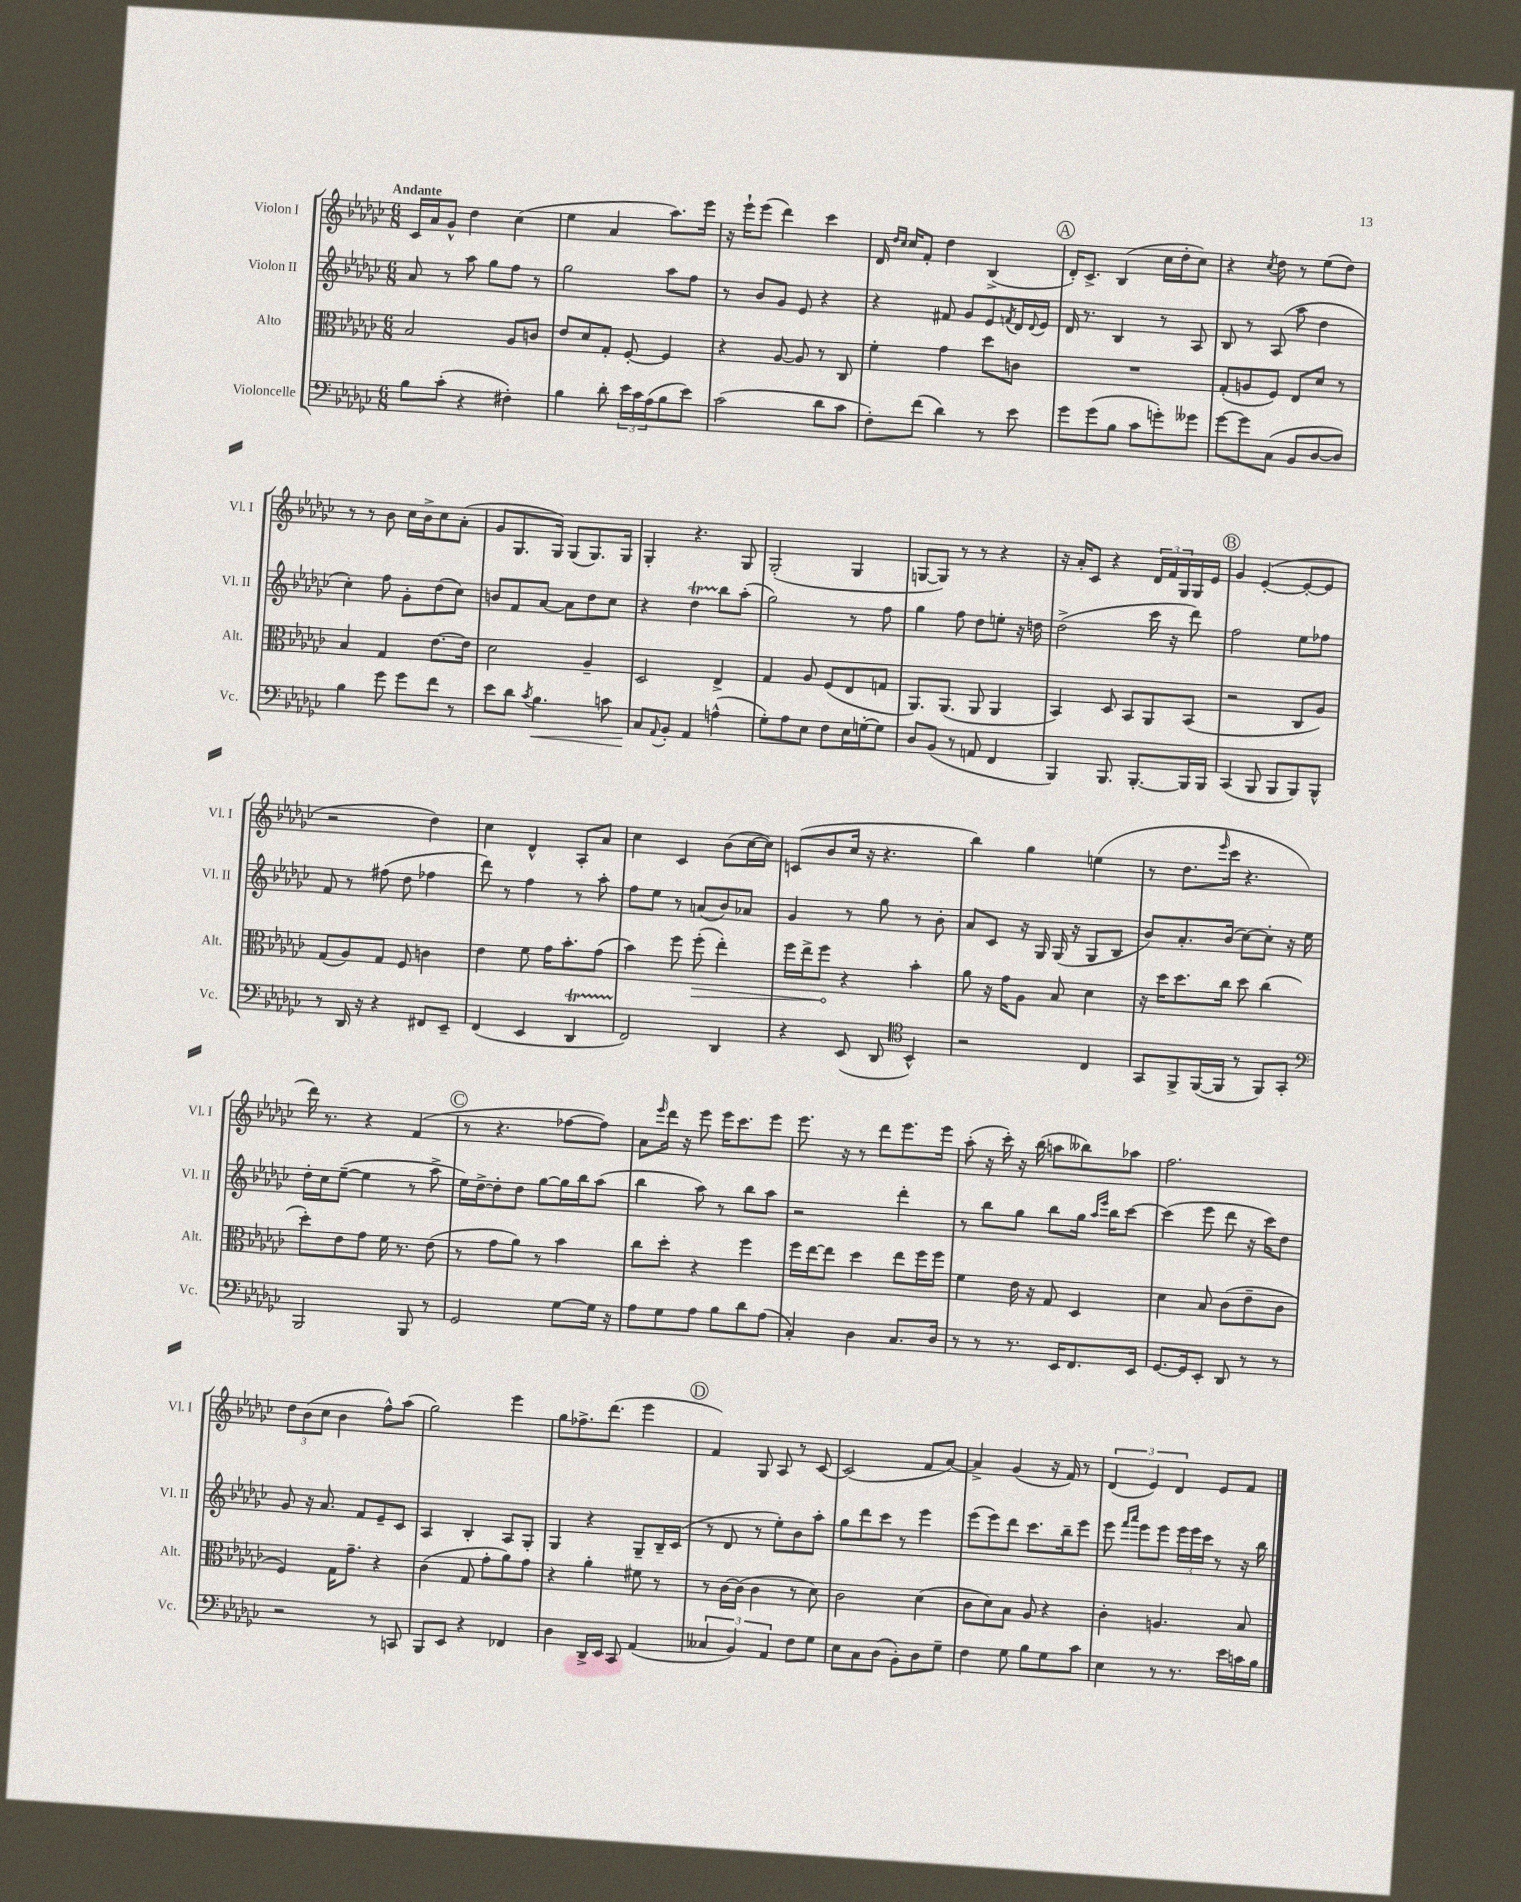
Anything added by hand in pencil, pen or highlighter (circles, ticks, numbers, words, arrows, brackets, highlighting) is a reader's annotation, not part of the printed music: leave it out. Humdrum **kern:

**kern	**kern	**kern	**kern
*staff4	*staff3	*staff2	*staff1
*clefF4	*clefC3	*clefG2	*clefG2
*k[b-e-a-d-g-c-]	*k[b-e-a-d-g-c-]	*k[b-e-a-d-g-c-]	*k[b-e-a-d-g-c-]
*M6/8	*M6/8	*M6/8	*M6/8
8B-	2B-	8a-	16c-
.	.	.	16a-
(8c-'	.	8r	8g-^^
4r	.	8aa-	4dd-
.	.	8gg-	.
4F#')	8A-	8ff	(4cc-
.	8c	8r	.
=	=	=	=
4B-	8e-	2gg-	4ee-
.	8d-	.	.
8d-'	8G-'	.	4a-
24e-	[8F'	.	.
24c-	.	.	.
(24A-	.	.	.
8B-	4F]	8aa-	8.aa-)
8e-)	.	8ff	.
.	.	.	16eee-
=	=	=	=
(2c-	4r	8r	16r
.	.	.	16eee-`
.	.	8b-	(8eee-
.	[8A-	8g-	4ddd-)
.	8A-]	8e-	.
8d-	8r	4r	4ccc-
8c-	8C-	.	.
=	=	=	=
8F')	4f'	4r	16d-
.	.	.	16qqdd-
.	.	.	16qqcc-
.	.	.	16cc-
(8f	.	.	8f'
4d-)	4g-	8f#	4dd-
.	.	8g-	.
8r	8dd-	8e-	(4B-^
.	.	8qf	.
8e-	8c	16d-	.
.	.	8qqd-	.
.	.	16e-	.
=	=	=	=
8g-	2.r	16d-	16d-')
.	.	8.r	8.c-^
(8g-	.	.	.
8B-	.	4B-	(4B-
8c-	.	.	.
8g')	.	8r	16cc-
.	.	.	16dd-'
8g--	.	8A-	8cc-)
=	=	=	=
[8g-	(8G-'	8B-	4r
8g-]	8A	8r	.
.	.	.	8qcc-
(8C-	8F)	(8A-	8dd-
8BB-	8E-	8aa-	8r
[8D-	8d-	4dd-	(8ee-
8D-])	8r	.	8dd-)
=	=	=	=
4B-	4B-	4cc-')	8r
.	.	.	8r
8g-	4G-	8ff	8b-
8g-	.	8g-'	16cc-
.	.	.	16b-^
8f	[8.e-	(8dd-	8cc-
8r	.	8cc-)	(8a-'
.	16e-]	.	.
=	=	=	=
8e-	2d-	8b	8g-
8d-	.	8f	8.G-
8qc-	.	.	.
4.B-	.	[8a-	.
.	.	.	16G-)
.	.	8a-]	(8G-
.	4A-~	8dd-	8.G-)
8c	.	8cc-	.
.	.	.	16G-
=	=	=	=
8C-	2D-	4r	4G-'
8qqAA-	.	.	.
8BB-'	.	.	.
4AA-	.	4dd-	4.r
(4A^^	4E-^	8bb-	.
.	.	(8aa-'	8G-
=	=	=	=
8G-')	4G-	2gg-)	(2G-'
8A-	.	.	.
8E-	8A-	.	.
8F	(8F	.	.
16E-	8E-	8r	4G-
[16G'	.	.	.
8G]	8G	8ff	.
=	=	=	=
8D-	8.AA-)	4gg-	[8G
(8BB-	.	.	8G])
.	(8.AA-	.	.
8r	.	8ff	8r
8AA	8AA-	8dd-	8r
4FF	4AA-	8ee'	4r
.	.	16r	.
.	.	16dd	.
=	=	=	=
4BBB-)	4BB-)	(2dd-^	16r
.	.	.	16a-'
.	.	.	8c-
8.BBB-	8D-	.	4r
.	8BB-	.	.
[8.BBB-'	.	.	.
.	8AA-	16ccc-	24d-
.	.	.	24f
.	.	16r	.
.	.	.	24G-
16BBB-]	(8BB-	8ddd-)	16G-
16BBB-	.	.	16e-
=	=	=	=
(4CC-	2r	2ff	4g-
8BBB-	.	.	([4e-'
8BBB-	.	.	.
8BBB-)	8C-	8ee-	8e-'_
8BBB-^^	8A-)	8ff-	8e-]
=	=	=	=
8r	(8G-	8f	2r
16DD-	8A-)	8r	.
16r	.	.	.
4r	8G-	(8ff#	.
.	8F	8dd-	.
8FF#	4c	4ff-	4dd-)
8EE-~	.	.	.
=	=	=	=
(4FF	4e-	8ddd-)	4cc-
.	.	8r	.
4EE-	8f	4ff	4d-^^
.	16g-	.	.
.	8.b-'	.	.
4DD-	.	8r	8A-'
.	(8g-	8aa-'	8a-
=	=	=	=
2FF)	4b-)	8ff	4cc-
.	.	8ee-	.
.	8ff	8r	4c-
.	(8ff'	(8a	.
4DD-	4ee-')	8b-)	(8b-
.	.	8a-	[16cc-
.	.	.	16cc-])
=	=	=	=
4r	16ff	4g-	(8c
.	16ee-^	.	.
.	8ff	.	8b-
(8EE-	4r	8r	16cc-
.	.	.	16r
8DD-	.	8gg-	4.r
*clefC4	*	*	*
4BB-^^)	4b-'	8r	.
.	.	8b-'	.
=	=	=	=
2r	8a-	8a-	4bb-)
.	16r	8c-	.
.	16g-	.	.
.	8A-	16r	4gg-
.	.	16G-	.
.	8B-	(16G-	.
.	.	16r	.
4C-	4d-	8G-	(4ee
.	.	8B-	.
=	=	=	=
8GG-	16r	8b-)	8r
.	16dd-	.	.
8FF^	8.dd-	8.a-'	8.dd-
([16FF	.	.	.
.	.	.	16qqeee-
16FF]	16cc-	(16b-	16ccc-
8r	8dd-	[8cc-)	4.r
8FF)	(4cc-	8cc-']	.
8GG-'	.	16r	.
.	.	16ee-	.
=	=	=	=
*clefF4	*	*	*
2BBB-	8dd-')	16dd-'	16ddd-)
.	.	16cc-	8.r
.	8e-	([8ee-~	.
.	8g-	4ee-]	4r
.	16f	.	.
.	8.r	.	.
8BBB-	.	8r	(4f
8r	(8e-	8aa-^	.
=	=	=	=
2GG-	8r	16ee-)	8r
.	.	[16dd-^	.
.	8g-	8dd-']	4.r
.	8a-)	8dd-	.
.	8r	[8gg-	.
[8G-	4b-	16gg-]	[8ff-
.	.	16bb-	.
16G-]	.	(8aa-	8ff-])
16r	.	.	.
=	=	=	=
8A-	8cc-	4bb-	8a-
.	.	.	16qqeee-
8G-	8dd-'	.	16ddd-
.	.	.	16r
8A-	4r	8aa-)	8eee-
8B-	.	8r	16eee-
.	.	.	8.ccc-
8d-	4ff	8bb-	.
(8A-	.	8aa-	8eee-
=	=	=	=
4C-')	16ff	2r	8.eee-
.	[16ee-	.	.
.	8ee-]	.	.
.	.	.	16r
4D-	4dd-	.	8r
.	.	.	8ddd-
8.C-	8ee-	4ddd-'	8.eee-
.	16ff	.	.
16D-	16ff	.	16eee-
=	=	=	=
8r	4f	8r	(8aa-'
8r	.	8bb-	16r
.	.	.	16ccc-')
8.r	16e-	8gg-	16r
.	16r	.	(16bb-
.	8G-	8bb-	8aa
16EE-	.	.	.
8.FF	4D-	16gg-	8bb--)
.	.	16qqaa-	.
.	.	16qqeee-	.
.	.	16bb-	.
.	.	[8ccc-	8aa-
16EE-	.	.	.
=	=	=	=
[8.GG-	4d-	(4ccc-]	2.ff
16GG-]	.	.	.
8EE-'	8B-	8eee-	.
8DD-	(8c-	8ddd-	.
8r	8e-~	16r	.
.	.	16ccc-)	.
8r	8c-	8dd-	.
=	=	=	=
2r	4F)	8g-	12dd-
.	.	.	(12b-
.	.	16r	.
.	.	.	12cc-
.	.	8.a-	.
.	16G-	.	4b-
.	8.g-~	.	.
.	.	8f	.
8r	4r	8e-~	8ff^^)
8CC	.	8c-	(8aa-
=	=	=	=
8BBB-	(4c-	4A-	2gg-)
8EE-	.	.	.
4r	8G-	4B-'	.
.	8g-'	.	.
4FF-	8a-)	8A-	4eee-
.	8g-	8G-'	.
=	=	=	=
4D-	4r	4G-	8gg-
.	.	.	8.ff-^
16DD-^	4a-'	4r	.
16EE-	.	.	(8.ddd-
8CC-	.	.	.
(4AA-	8f#	8G-~	4eee-
.	8r	16B-~	.
.	.	(16c-	.
=	=	=	=
6C--	8r	8r	4f)
.	[16c-	8d-	.
6BB-)	.	.	.
.	(16c-]	.	.
.	4c-	8r	8G-
6AA-	.	.	.
.	.	8ee-')	8A-
8F	8r	8b-	8r
8G-	8d-)	8aa-'	[8c-
=	=	=	=
8E-	2c-	8gg-	(2c-]
8C-	.	8ddd-	.
(8D-	.	8ccc-	.
8BB-')	.	8r	.
8D-	(4d-	4eee-	8f
8G-~	.	.	[8a-)
=	=	=	=
4F	8c-	(8eee-	4a-^]
.	8d-)	8eee-)	.
8G-	8B-	8ddd-	(4g-
8B-	8A-	8.ccc-	.
8G-	4r	.	16r
.	.	16bb-~	16f)
8c-	.	8eee-	8r
=	=	=	=
4E-	4c-'	8eee-	(6d-
.	.	16qqfff	.
.	.	16qqaaa-	.
.	.	8eee-	.
.	.	.	6e-)
8r	4.A	8eee-	.
.	.	.	6d-
8.r	.	24eee-	.
.	.	24eee-	.
.	.	24ccc-	.
.	.	8r	8e-
16e-	.	.	.
16c	8B-	16r	8f
16B-	.	16bb-	.
==	==	==	==
*-	*-	*-	*-
